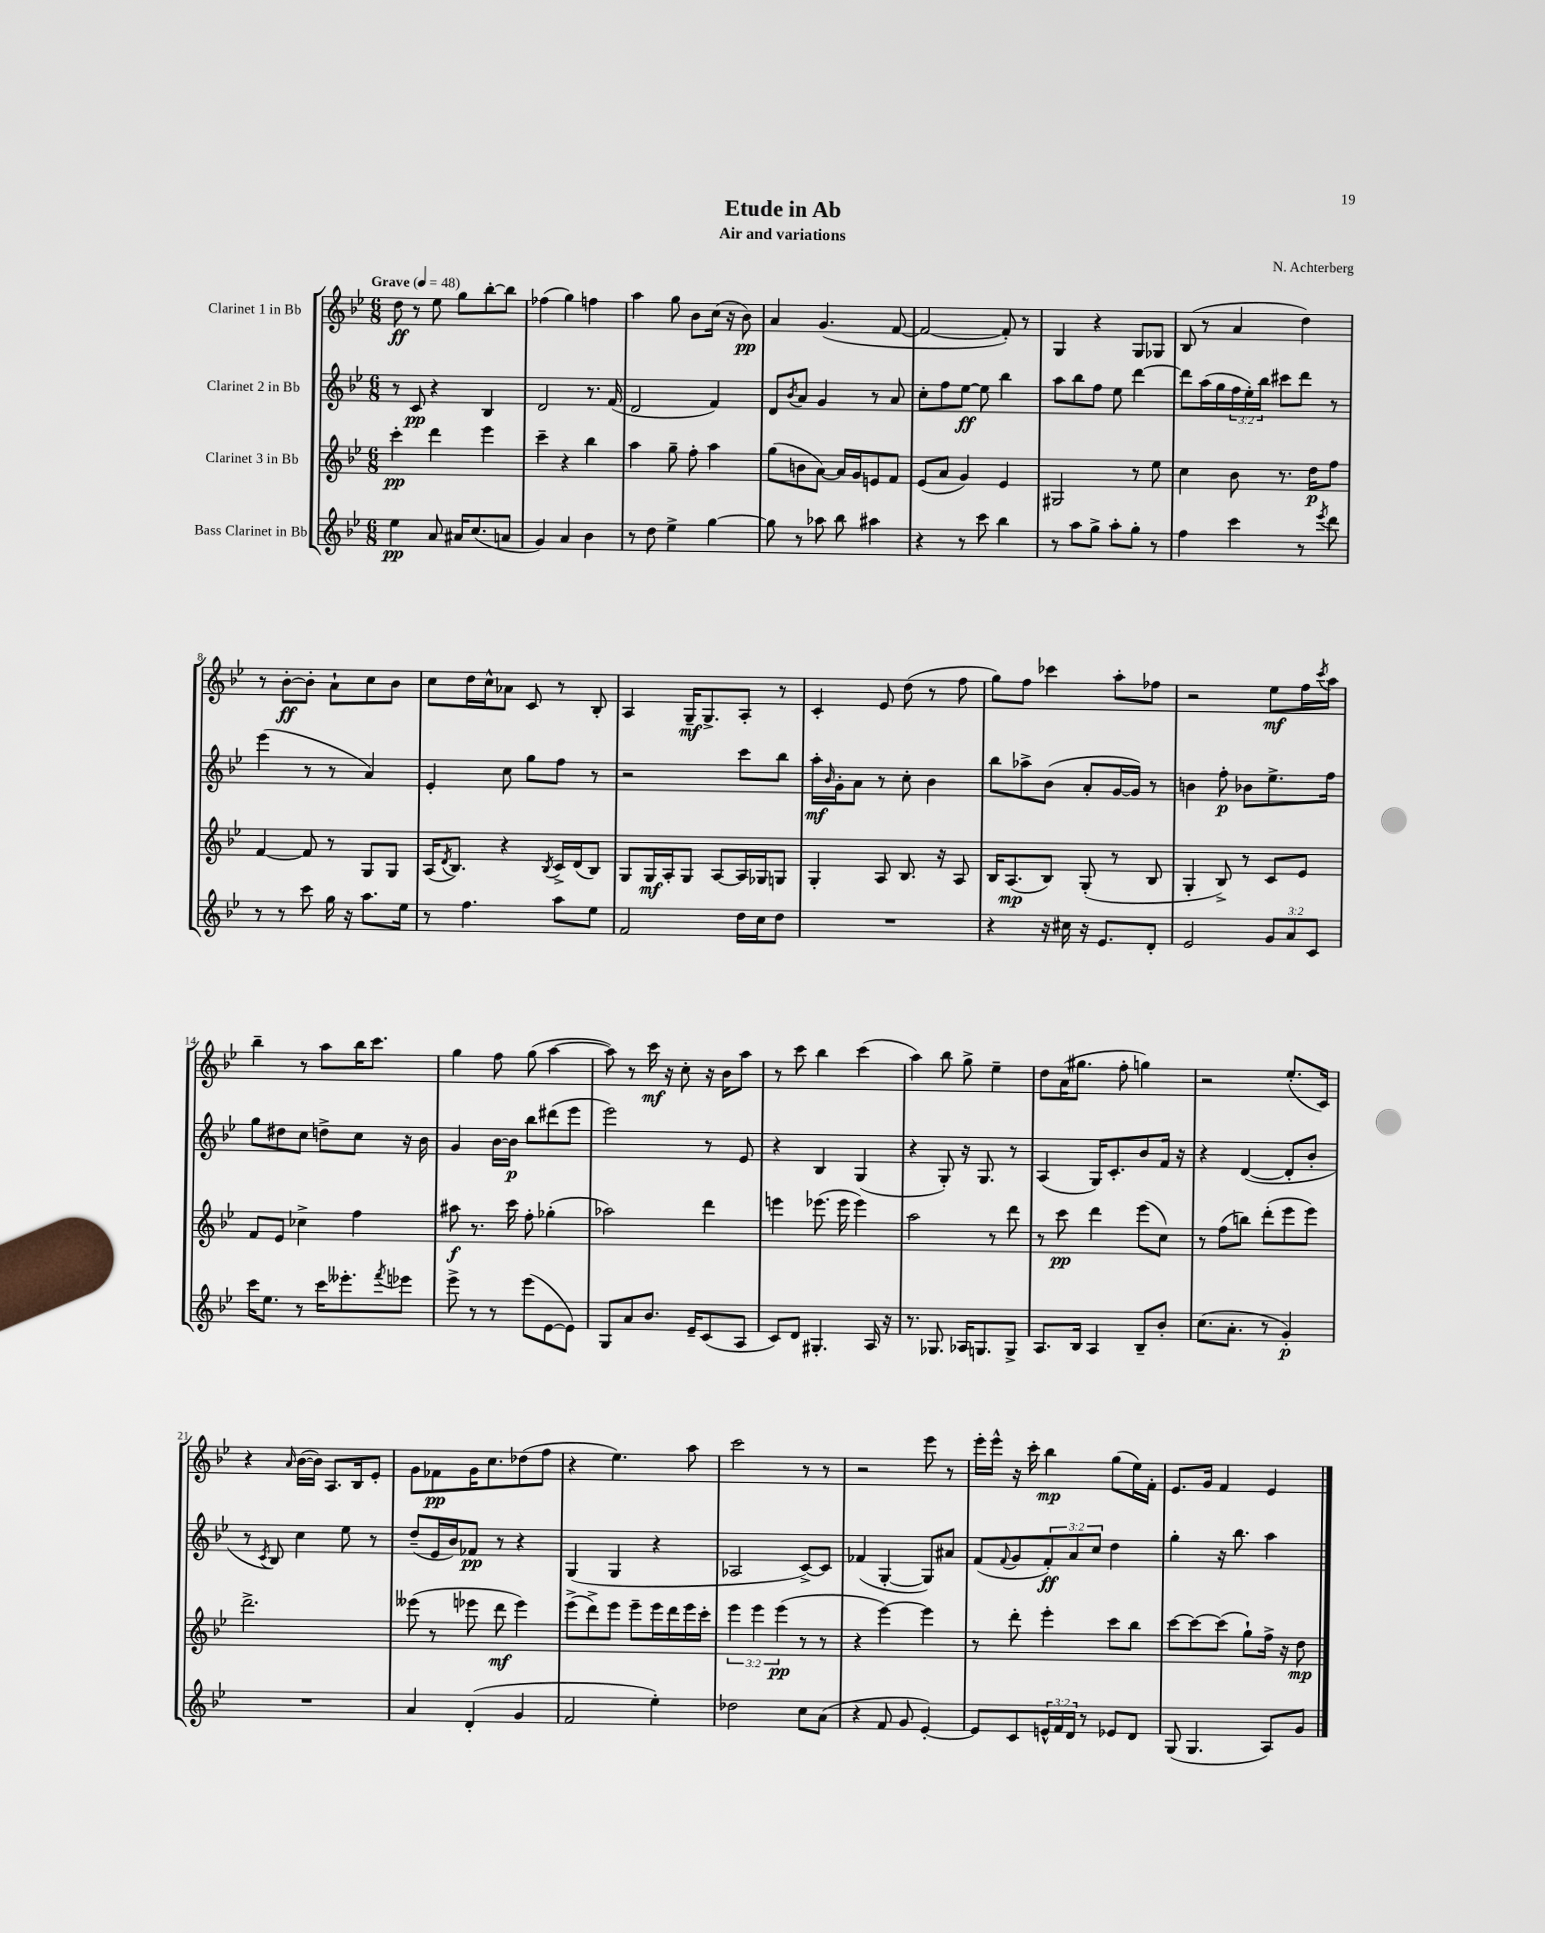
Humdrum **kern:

**kern	**kern	**kern	**kern
*staff4	*staff3	*staff2	*staff1
*clefG2	*clefG2	*clefG2	*clefG2
*k[b-e-]	*k[b-e-]	*k[b-e-]	*k[b-e-]
*M6/8	*M6/8	*M6/8	*M6/8
*MM48	*MM48	*MM48	*MM48
4ee-	4ccc'	8r	8dd
.	.	8c	8r
8a	4ddd	4r	8ee-
16a#	.	.	8gg
(8.cc	.	.	.
.	4eee-	4B-	[8bb-'
8a	.	.	8bb-]
=	=	=	=
4g)	4ccc~	2d	(4ff-
4a	4r	.	4gg)
4b-	4bb-	8.r	4ff
.	.	(16f	.
=	=	=	=
8r	4aa	2d	4aa
8dd	.	.	.
4ee-^	8gg~	.	8gg
.	8ff'	.	8b-
[4gg	4aa	4f)	(16cc
.	.	.	16r
.	.	.	8b-)
=	=	=	=
8gg]	(8gg	8d	4a
.	.	8qb-	.
8r	8b	8a	.
8aa-	[8a)	4g	(4.g
8bb-	16a]	.	.
.	16g	.	.
4aa#	8e	8r	.
.	8f	8a	[8f
=	=	=	=
4r	(8e-	8cc'	2f_
.	8a	8ff	.
8r	4g)	[8ee-	.
8ccc	.	8ee-]	.
4bb-	4e-	4bb-	8f'])
.	.	.	8r
=	=	=	=
8r	2G#	8aa	4G
8aa	.	8bb-	.
8gg^	.	8ff	4r
8aa'	.	8ee-	.
8gg'	8r	[4ddd	8G
8r	8ee-	.	8G-
=	=	=	=
4ff	4cc	8ddd]	(8B-
.	.	(16aa	8r
.	.	16gg	.
4ccc	8b-	24ff	4a
.	.	24ee-')	.
.	.	24bb-	.
.	8.r	8ccc#	.
8r	.	8ddd	4dd)
.	16dd	.	.
8qeee-	.	.	.
8ddd	8ff	8r	.
=	=	=	=
8r	[4f	(4eee-	8r
8r	.	.	[8b-'
8ccc	8f]	8r	8b-']
16gg	8r	8r	8a`
16r	.	.	.
8.aa	8G	4a)	8cc
.	8G	.	8b-
16ee-	.	.	.
=	=	=	=
8r	(16A	4e-'	8cc
.	8qd	.	.
.	8.B-)	.	.
4.ff	.	.	16dd
.	.	.	16cc^^
.	4r	8cc	8a-
.	.	8gg	8c
.	8qB-	.	.
8aa	16c^	8ff	8r
.	(16d	.	.
8ee-	8B-)	8r	8B-'
=	=	=	=
2f	8G	2r	4A
.	16G	.	.
.	16A'	.	.
.	8G	.	16G~
.	.	.	8.G^
.	[8A	.	.
16dd	16A]	8ccc	8A'
16cc	16G-	.	.
8dd	8G	8bb-	8r
=	=	=	=
2.r	4G'	16aa'	4c'
.	.	16qqb-	.
.	.	16g'	.
.	.	8a	.
.	8A	8r	8e-
.	8.B-	8cc'	(8dd
.	.	4b-	8r
.	16r	.	.
.	8A	.	8ff
=	=	=	=
4r	16B-	8bb-	8gg)
.	(8.A	.	.
.	.	8aa-^	8ff
16r	8B-)	(8b-	4ccc-
16cc#	.	.	.
16r	(8G'	8a'	.
8.e-	.	.	.
.	8r	[16g	8aa'
.	.	16g])	.
8d'	8B-	8r	8ff-
=	=	=	=
2e-	4G'	4b	2r
.	8B-^)	8ff'	.
.	8r	8b-	.
12g	8c	8.ee-^	8ee-
12a	.	.	.
.	8e-	.	16ff
12c	.	.	.
.	.	.	8qccc
.	.	16ff	16aa
=	=	=	=
16ccc	8f	8gg	4bb-~
8.ee-	.	.	.
.	8e-	8dd#	.
8r	4cc-^	8cc	8r
16ccc	.	8dd^	8aa
8.eee--'	.	.	.
.	4ff	8cc	16bb-
.	.	.	8.ccc
8qfff	.	.	.
8eee-	.	16r	.
.	.	16b-	.
=	=	=	=
8eee-^	8aa#	4g	4gg
8r	8.r	.	.
8r	.	[16b-	8ff
.	16ccc	16b-]	.
(8eee-	8ff'	8bb-	(8gg
[8e-	(4gg-'	(8ddd#	[4aa
8e-])	.	8eee-	.
=	=	=	=
8G	2aa-)	2eee-)	8aa])
8a	.	.	8r
8.b-	.	.	16ccc
.	.	.	16r
.	.	.	8cc'
16e-~	.	.	.
(8c	4ddd	8r	16r
.	.	.	16b-
8A	.	8e-	8aa
=	=	=	=
8c)	4eee	4r	8r
8d	.	.	8ccc
4.G#'	(8.eee-	4B-	4bb-
.	16eee-	.	.
.	4eee-)	(4G	(4ccc
16A	.	.	.
16r	.	.	.
=	=	=	=
8.r	2aa	4r	4aa)
8.G-	.	.	.
.	.	8G')	8bb-
16A-	.	16r	8gg^
8.G	.	8.G	.
.	8r	.	4ee-~
8G^	8ddd	8r	.
=	=	=	=
8.A	8r	(4A	8dd
.	8ccc	.	(16a
16B-	.	.	8.gg#
4A	4ddd	16G)	.
.	.	8.c'	.
.	.	.	8ff'
8B-~	(8eee-	8b-	4gg)
8b-'	8cc)	16f	.
.	.	16r	.
=	=	=	=
(8.cc	8r	4r	2r
.	(8ff	.	.
8.a'	.	.	.
.	8bb)	([4d	.
8r	(8ddd'	.	.
4g')	8eee-	8d']	(8.ee-'
.	8eee-)	8b-'	.
.	.	.	16c)
=	=	=	=
2.r	2.ddd^	8r	4r
.	.	8qc	.
.	.	8B-)	.
.	.	.	16qqa
.	.	4cc	([16b-
.	.	.	16b-])
.	.	.	8.A
.	.	8ee-	.
.	.	.	16B-
.	.	8r	8e-'
=	=	=	=
4a	(8eee--	(8dd~	8g
.	8r	16e-	8f-
.	.	16b-)	.
(4d'	8eee-	8f-	16g
.	.	.	8.cc
.	8ddd	8r	.
4g	4eee-)	4r	(8dd-
.	.	.	8ff
=	=	=	=
2f	(8eee-^	(4G	4r
.	8ddd^)	.	.
.	8eee-	4G	4.ee-)
.	8eee-~	.	.
4ee-')	16eee-	4r	.
.	16ddd	.	.
.	16eee-	.	8aa
.	16ccc'	.	.
=	=	=	=
2dd-	6eee-	2A-	2ccc
.	6eee-	.	.
.	(6eee-	.	.
8cc	8r	[8c^)	8r
(8a	8r	8c]	8r
=	=	=	=
4r	4r	(4f-	2r
8f	[4eee-)	[4G'	.
8g	.	.	.
[4e-')	4eee-]	8G])	8eee-
.	.	8a#	8r
=	=	=	=
8e-]	8r	(8f	16eee-'
.	.	.	16eee-^^
.	.	8qqf	.
8c	8ddd'	8g	16r
.	.	.	16ccc'
24e^^	4eee-'	12f')	4bb-
24f	.	.	.
24d	.	12a	.
8r	.	.	.
.	.	12cc	.
8e-	8ccc	4dd	(8gg
8d	8bb-	.	16ee-)
.	.	.	16f'
=	=	=	=
(8G	[8ccc	4gg'	8.e-
4.G	8ccc_	.	.
.	.	.	16g
.	(8ccc]	16r	4f
.	.	8.bb-	.
.	8gg`)	.	.
8A)	16ff^	4aa	4e-
.	16r	.	.
8g	8dd	.	.
==	==	==	==
*-	*-	*-	*-
